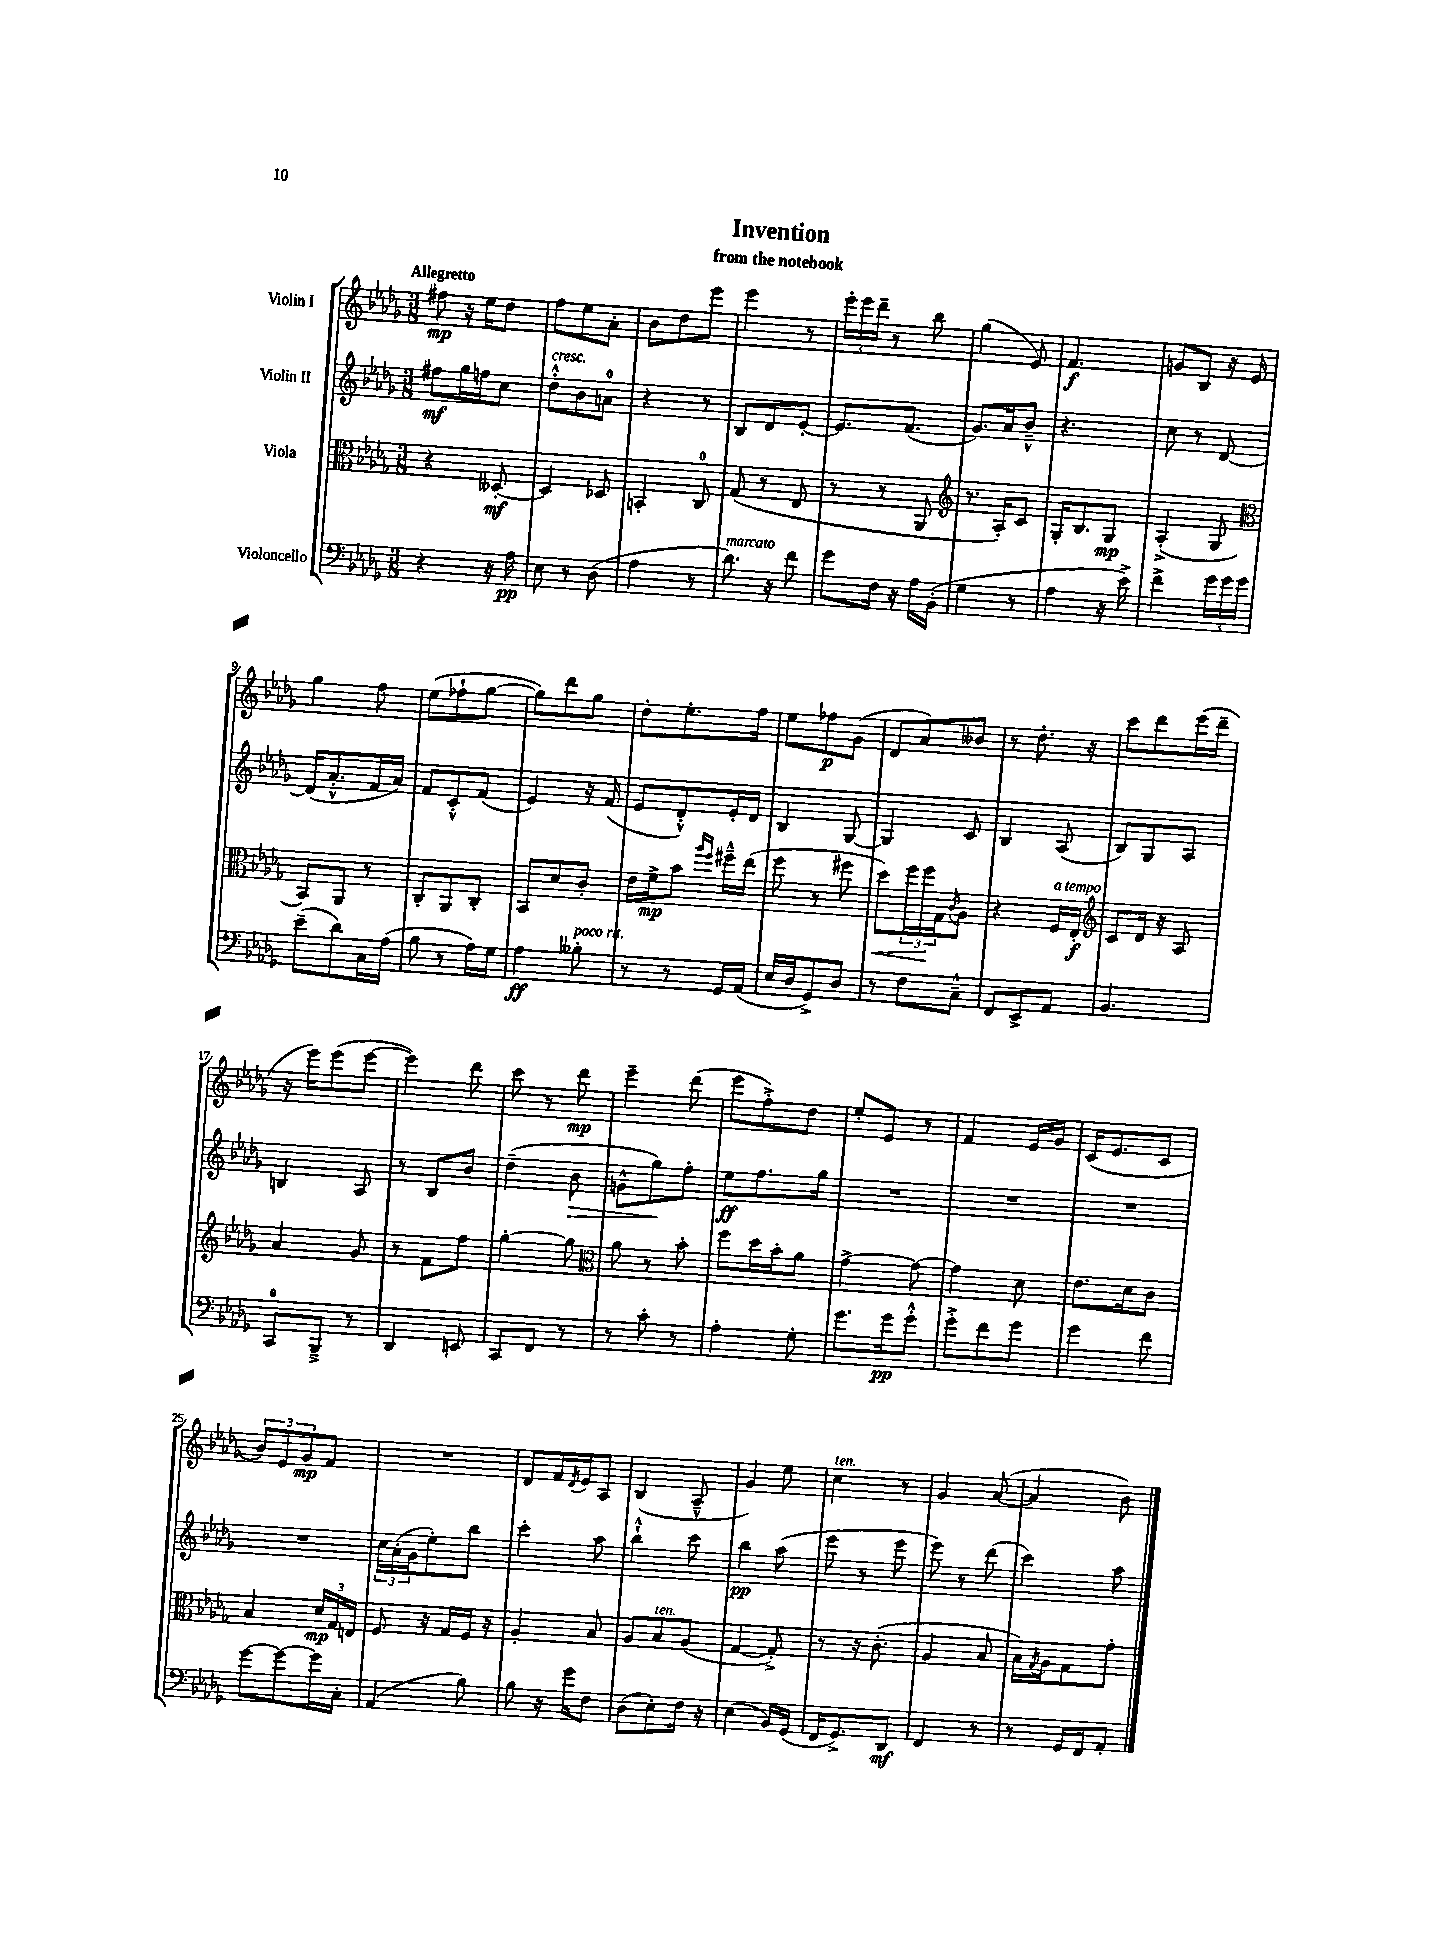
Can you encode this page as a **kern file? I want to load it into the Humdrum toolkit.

**kern	**kern	**kern	**kern
*staff4	*staff3	*staff2	*staff1
*clefF4	*clefC3	*clefG2	*clefG2
*k[b-e-a-d-g-]	*k[b-e-a-d-g-]	*k[b-e-a-d-g-]	*k[b-e-a-d-g-]
*M3/8	*M3/8	*M3/8	*M3/8
4r	4r	8ff#	8ff#
.	.	16gg-	16r
.	.	16ff	16ee-
16r	[8D--'	8cc	8dd-
16A-	.	.	.
=	=	=	=
8E-	4D--]	8dd-'^^	8ff
8r	.	8b-	8ee-
(8D-	8D-	8a	8a-'
=	=	=	=
4A-	4BB'	4r	8b-
.	.	.	8dd-
8r	8C	8r	8eee-
=	=	=	=
8.d-)	(8G-	8B-	4eee-
.	8r	8d-	.
16r	.	.	.
8f	8E-	[8e-'	8r
=	=	=	=
8g-	8r	8.e-]	24eee-'
.	.	.	24eee-
.	.	.	24ddd-~
16F	8r	.	8r
16r	.	(8.f	.
16A-	8AA-	.	8bb-
(16BB-'	.	.	.
=	=	=	=
*	*clefG2	*	*
4G-	8.r	8.g-)	(4gg-
.	16A-')	16a-	.
8r	8c	8b-~^^	8e-)
=	=	=	=
4A-	16G-'	4.r	4.f
.	8.B-	.	.
16r	8G-	.	.
16e-^)	.	.	.
=	=	=	=
4f^	(4A-'^	8cc	8g
.	.	8r	8B-
24g-	8G-	[8d-	16r
24g-	.	.	.
.	.	.	16e-
24g-	.	.	.
=	=	=	=
*	*clefC3	*	*
(8e-~	8BB-)	(16d-]	4gg-
.	.	8.a-'^^	.
8d-)	8AA-	.	.
16C	8r	16f	8ff
(16A-	.	16a-)	.
=	=	=	=
8B-	8C'	8f	(8ee-
8r	8AA-	8c'^^	8ff-`
16A-)	8C'	(8f	[8gg-
16G-	.	.	.
=	=	=	=
4A-	8BB-	4e-)	8gg-])
.	8d-	.	8ddd-
8B--'	8c'	16r	8gg-
.	.	(16f	.
=	=	=	=
8r	16e-	8e-	8dd-'
.	16f^	.	.
8r	8b-	8d-'^^)	8.ee-'
.	16qqaa-	.	.
.	16qqff	.	.
16GG-	16ff#~^^	16e-'	.
(16AA-	(16ee-	16d-	16ff
=	=	=	=
16E-	8ff	4B-	8ee-
16D-	.	.	.
8GG-^)	8r	.	8ff-
8D-	8ff#	[8G-	(8g-
=	=	=	=
8r	8dd-)	4G-]	8d-
8F	24ff	.	8a-)
.	24ff	.	.
.	24G-	.	.
.	8qc	.	.
8C~^^	8A-	8c	8b--
=	=	=	=
8FF	4r	4B-	8r
8EE-^	.	.	8.dd-'
8AA-	16F	(8A-	.
.	16E-'	.	16r
=	=	=	=
*	*clefG2	*	*
4.BB-	8c	8B-)	8ccc
.	16d-	8G-	8ddd-
.	16r	.	.
.	8A-	8A-	(16eee-
.	.	.	16ddd-~
=	=	=	=
8CC	4a-	4B	16r
.	.	.	16eee-)
8BBB-~^	.	.	(8eee-
8r	8g-	8A-	[8eee-
=	=	=	=
4DD-	8r	8r	4eee-])
.	8f	8B-	.
8EE	8ff	8b-	8ddd-
=	=	=	=
8CC	[4gg-'	(4dd-~	8ccc
8FF	.	.	8r
8r	8gg-]	8b-	8ddd-
=	=	=	=
*	*clefC3	*	*
8r	8a-	8g^^	4eee-~
8c'	8r	8gg-)	.
8r	8b-'	8ff'	(8ddd-
=	=	=	=
4A-'	8ff	8ee-	8eee-
.	16dd-	8.ff	8ff'^)
.	16b-'	.	.
8G-'	8a-	.	8dd-
.	.	16gg-	.
=	=	=	=
8.g-	[4g-^	4.r	8ee-'
.	.	.	8e-
16g-	.	.	.
8g-'^^	8g-_	.	8r
=	=	=	=
8g-'^	4g-]	4.r	4f
8f	.	.	.
8g-	8d-	.	16e-
.	.	.	16g-
=	=	=	=
4g-	8.e-	4.r	(16c
.	.	.	8.e-
.	16d-	.	.
8f	8c	.	8c
=	=	=	=
[8g-	4B-	4.r	12b-)
.	.	.	12e-
8g-_	.	.	.
.	.	.	12g-
16g-]	24d-	.	8f
.	24G-	.	.
16C'	.	.	.
.	24E	.	.
=	=	=	=
(4AA-	8F	24cc	4.r
.	.	(24a-'	.
.	.	24g-	.
.	16r	8ee-')	.
.	16G-	.	.
8B-)	16F	8bb-	.
.	16r	.	.
=	=	=	=
8B-	4A-'	4ccc'	8d-
16r	.	.	16f
.	.	.	8qd-
16g-	.	.	16e-
8F	8B-	8aa-	8A-
=	=	=	=
(8D-	8A-	4bb-`^^	(4B-
8E-')	8B-	.	.
16F	(8A-	8ccc	8A-~^^
16r	.	.	.
=	=	=	=
(4E-	[4G-	4bb-	4g-)
16BB-)	8G-'^])	(8aa-	8ee-
(16GG-	.	.	.
=	=	=	=
16FF	8r	8eee-	4cc
8.GG-^)	.	.	.
.	16r	8r	.
.	(8.c'	.	.
8DD-	.	8eee-	8r
=	=	=	=
4FF	4A-	8eee-)	4g-
.	.	8r	.
8r	8B-	(8ddd-	([8a-
=	=	=	=
8r	16B-)	4ccc)	4a-]
.	8qG-	.	.
.	16A-	.	.
16GG-	8G-	.	.
16FF	.	.	.
8AA-'	8g-'	8aa-	8b-)
==	==	==	==
*-	*-	*-	*-
